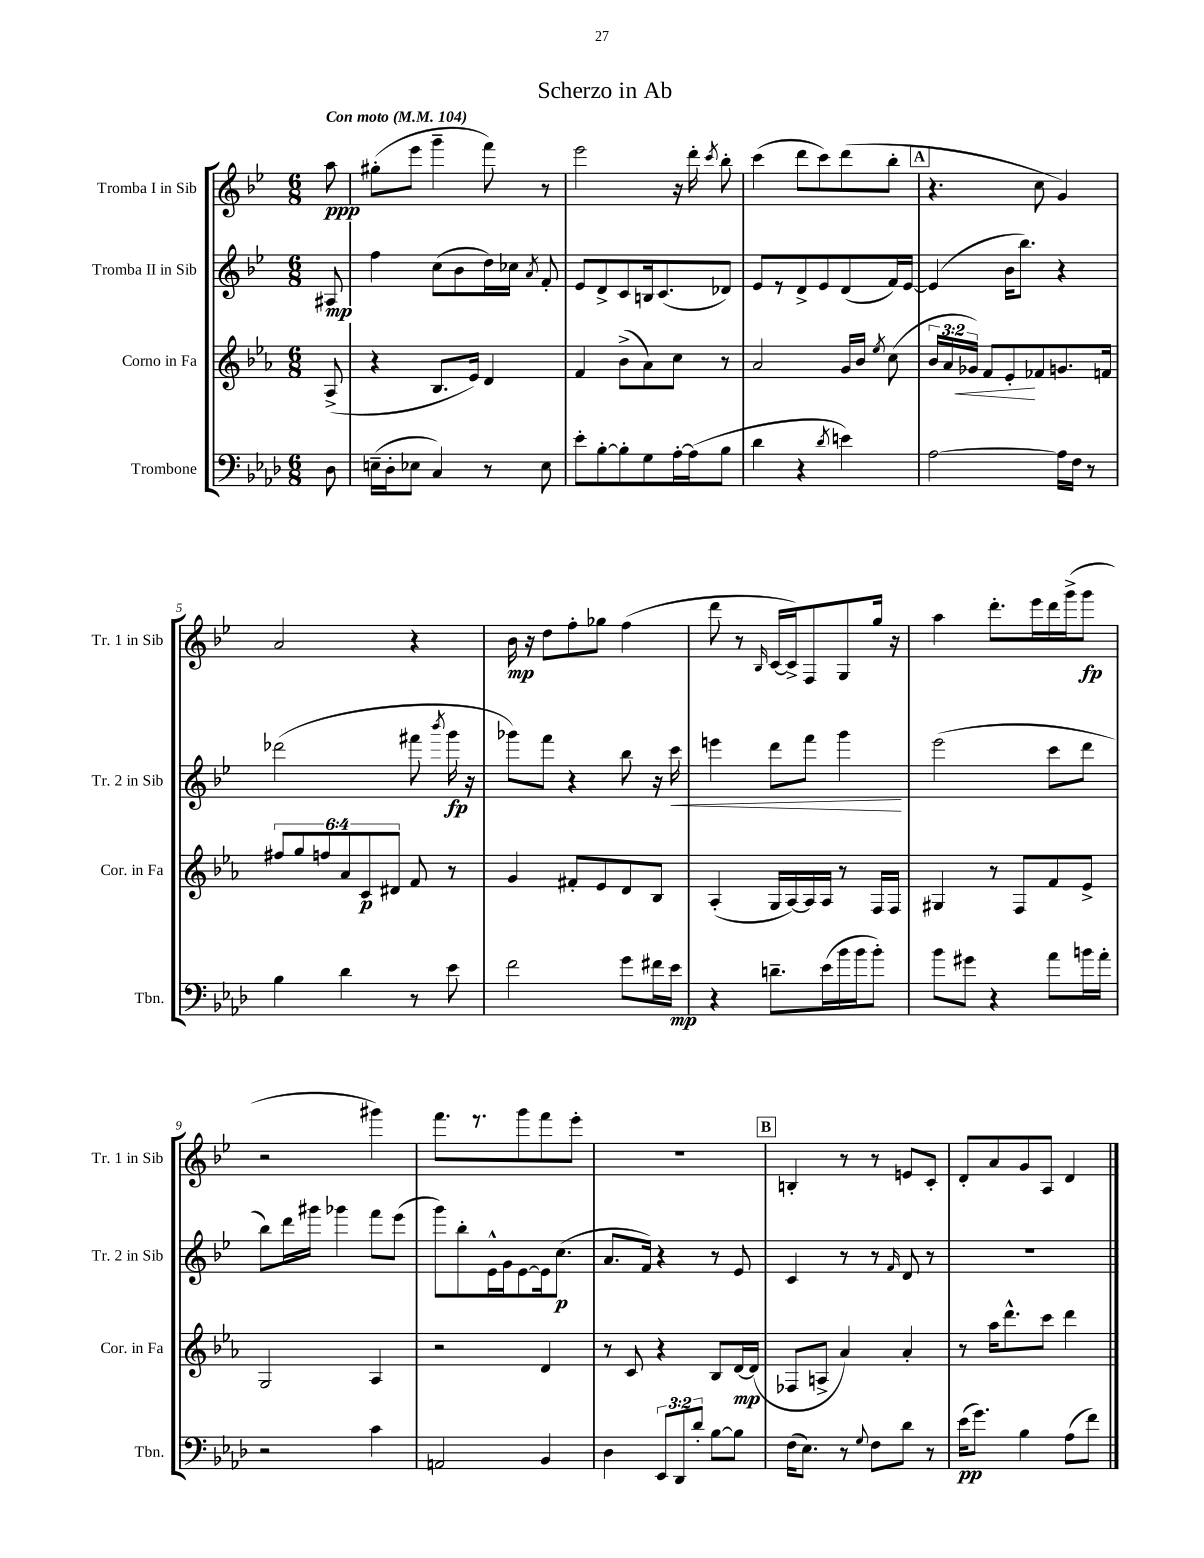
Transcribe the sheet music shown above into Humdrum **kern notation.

**kern	**kern	**kern	**kern
*staff4	*staff3	*staff2	*staff1
*clefF4	*clefG2	*clefG2	*clefG2
*k[b-e-a-d-]	*k[b-e-a-]	*k[b-e-]	*k[b-e-]
*M6/8	*M6/8	*M6/8	*M6/8
*MM104	*MM104	*MM104	*MM104
8D-\	(8A-^/	8A#/	8aa\
=	=	=	=
(16E~\LL	4r	4ff\	(8gg#'\L
16D-'\J	.	.	.
8E-\J	.	.	8eee-\J
4C/)	8.B-/L	(8cc\L	4ggg~\
.	.	8b-\	.
.	16e-/Jk)	.	.
8r	4d/	16dd\L)	8fff\)
.	.	16cc-\JJ	.
.	.	8qa/	.
8E-\	.	8f'/	8r
=	=	=	=
8e-'\L	4f/	8e-/L	2eee-\
[8B-'\	.	8d^/	.
8B-'\]	(8b-^\L	8c/	.
8G\	8a-\)	16B/k	.
.	.	(8.c/	.
[16A-'\L	8cc\J	.	16r
(16A-\]J	.	.	16ddd'\
.	.	.	8qccc/
8B-\J	8r	8d-/J)	8bb-'\
=	=	=	=
4d-\	2a-/	8e-/L	(4ccc\
.	.	8r	.
4r	.	8d^/	8ddd\L
.	.	8e-/	8ccc\)
8qd-/	.	.	.
4e\)	16g/LL	(8d/	(8ddd\
.	16b-/JJ	.	.
.	8qee-/	.	.
.	(8cc\	16f/L)	8bb-'\J
.	.	[16e-/JJ	.
=	=	=	=
[2A-\	24b-/LL	(4e-/]	4.r
.	24a-/	.	.
.	24g-/JJ)	.	.
.	8f/L	.	.
.	8e-'/	16b-\LK	.
.	.	8.bb-\J)	.
.	8f-/	.	8cc\
16A-\]LL	8.g/	4r	4g/)
16F\JJ	.	.	.
8r	.	.	.
.	16f/Jk	.	.
=	=	=	=
4B-\	12ff#/L	(2ddd-\	2a/
.	12gg/	.	.
.	12ff/	.	.
4d-\	12a-/	.	.
.	12c/	.	.
.	12d#/J	.	.
8r	8f/	8fff#\	4r
.	.	8qbbb-/	.
8e-\	8r	16ggg\	.
.	.	16r	.
=	=	=	=
2f\	4g/	8ggg-\L)	16b-\
.	.	.	16r
.	.	8fff\J	8dd\L
.	8f#'/L	4r	8ff'\
.	8e-/	.	8gg-\J
8g\L	8d/	8bb-\	(4ff\
16f#\L	8B-/J	16r	.
16e-\JJ	.	16ccc\	.
=	=	=	=
4r	(4A-'/	4eee\	8ddd\
.	.	.	8r
.	.	.	16qqB-/
8.d~\L	16G/LL	8ddd\L	[16c/LL
.	[16A-/)	.	16c^/]J)
.	16A-/]	8fff\J	8F/
(16e-\L	16A-/JJ	.	.
16b-\	8r	4ggg\	8G/
16b-\J	.	.	.
8b-'\J)	16F/LL	.	16gg/Jk
.	16F/JJ	.	16r
=	=	=	=
8b-\L	4G#/	(2eee-\	4aa\
8g#\J	.	.	.
4r	8r	.	8.ddd'\L
.	8F/L	.	.
.	.	.	16eee-\L
8a-\L	8f/	8ccc\L	16ddd\
.	.	.	(16ggg^\J
16b\L	8e-^/J	8ddd\J	8ggg\J
16a-'\JJ	.	.	.
=	=	=	=
2r	2G/	8bb-\L)	2r
.	.	16ddd\L	.
.	.	16ggg#\JJ	.
.	.	4ggg-\	.
4c\	4A-/	8fff\L	4ggg#\)
.	.	(8eee-\J	.
=	=	=	=
2AA/	2r	8ggg\L)	8.fff\L
.	.	8bb-'\	.
.	.	.	8.r
.	.	16e-^^\L	.
.	.	16g\J	.
.	.	[8e-\	8ggg\
4BB-/	4d/	16e-\]k	8fff\
.	.	(8.cc\J	.
.	.	.	8eee-'\J
=	=	=	=
4D-\	8r	8.a/L	2.r
.	8c/	.	.
.	.	16f/Jk)	.
12EE-/L	4r	4r	.
12DD-/	.	.	.
12d-'/J	.	.	.
[8B-\L	8B-/L	8r	.
8B-\]J	[16d/L	8e-/	.
.	(16d/]JJ	.	.
=	=	=	=
(16F\LK	8F-/L	4c/	4B'/
8.E-\J)	.	.	.
.	8A^/J	.	.
8r	4a-/)	8r	8r
8qqG/	.	.	.
8F\L	.	8r	8r
.	.	16qqf/	.
8d-\J	4a-'/	8d/	8e/L
8r	.	8r	8c'/J
=	=	=	=
(16e-\LK	8r	2.r	8d'/L
8.g\J)	.	.	.
.	16aa-\LK	.	8a/
.	8.ddd^^\	.	.
4B-\	.	.	8g/
.	8ccc\J	.	8A/J
(8A-\L	4ddd\	.	4d/
8f\J)	.	.	.
==	==	==	==
*-	*-	*-	*-
